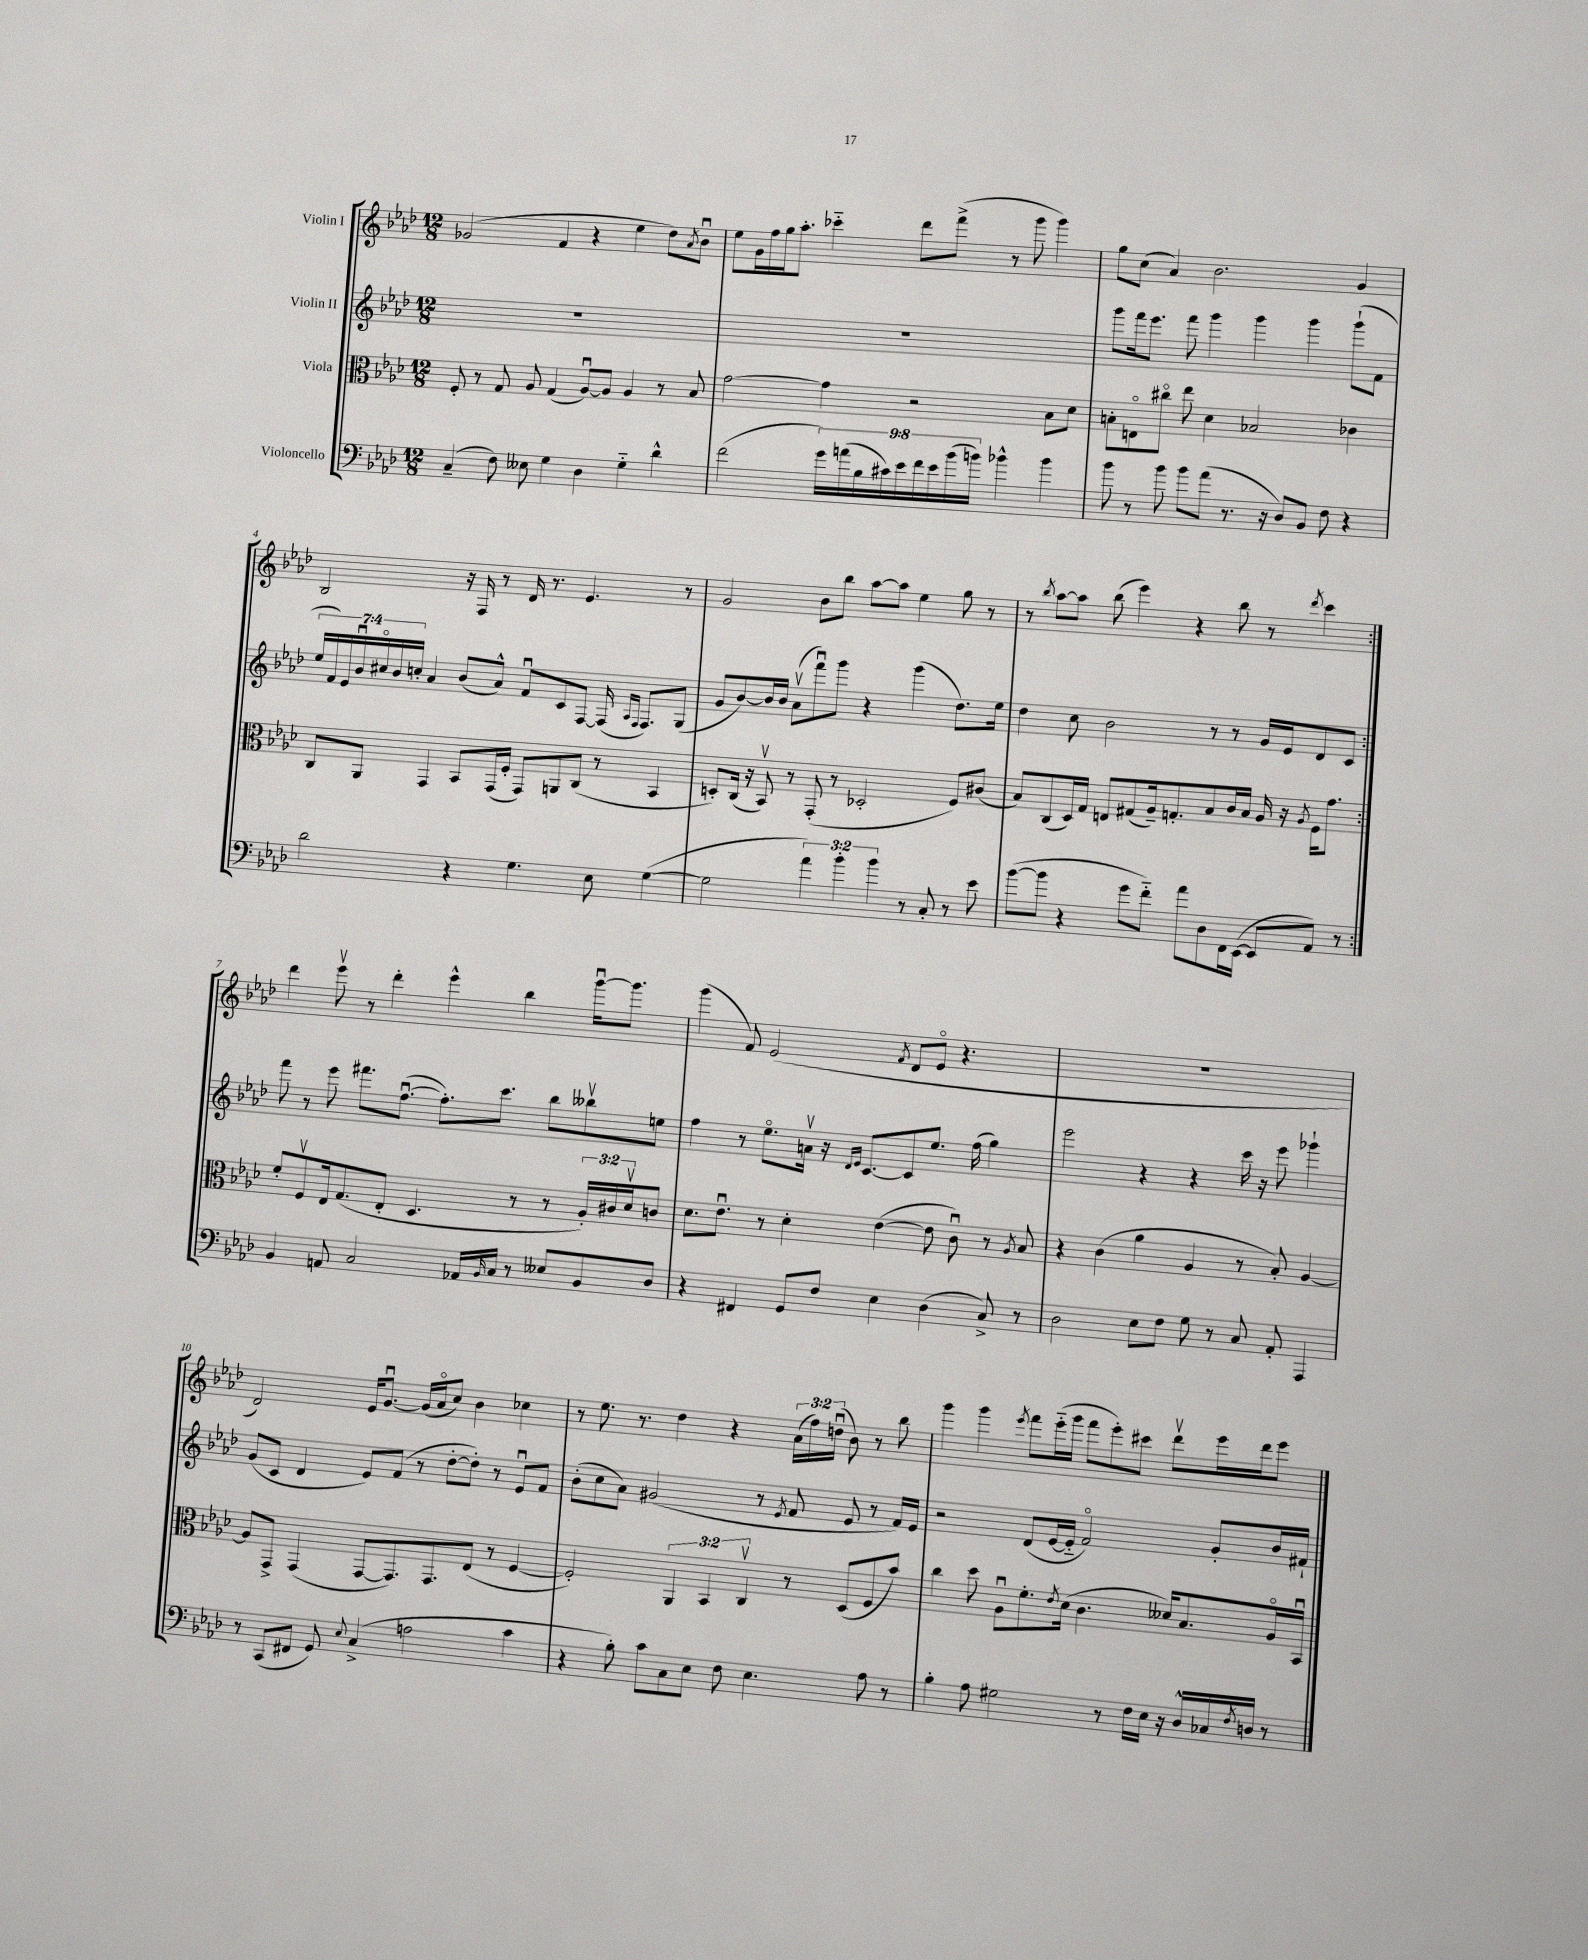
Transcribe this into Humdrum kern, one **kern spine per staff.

**kern	**kern	**kern	**kern
*staff4	*staff3	*staff2	*staff1
*clefF4	*clefC3	*clefG2	*clefG2
*k[b-e-a-d-]	*k[b-e-a-d-]	*k[b-e-a-d-]	*k[b-e-a-d-]
*M12/8	*M12/8	*M12/8	*M12/8
(4C~/	8F'/	1.r	(2g-/
.	8r	.	.
8F\)	8G/	.	.
8E--\	8A-/	.	.
4G\	(4G/	.	4f/
4D-\	[8A-u/L)	.	4r
.	8A-/]J	.	.
4G'~\	4A-/	.	4ee-\
4d-^^\	8r	.	8dd-\L)
.	.	.	8qa-/
.	8B-/	.	8b-u\J
=	=	=	=
(2f\	[2g\	1.r	8ee-\L
.	.	.	16g\L
.	.	.	16ff\
.	.	.	16gg\J
.	.	.	8.aa-'\J
18g\LL)	4g\]	.	4ccc-'~\
(18a\	.	.	.
18B-\	.	.	.
18c#\)	.	.	.
18e-\	.	.	.
.	2r	.	8ddd-\L
18f\	.	.	.
18e-\	.	.	.
.	.	.	(8fff^\J
(18b-\	.	.	.
18b\JJ)	.	.	.
4b-^^\	.	.	8r
.	.	.	8ggg\
4b-\	8B-\L	.	4ggg\)
.	8d-\J	.	.
=	=	=	=
8b-\	8B'\L	8ggg\L	8gg\L
8r	8Eo\	16fff\k	(8cc\J
.	.	8.eee-\J	.
8b-\	8cc#o\J	.	4a-/)
8b-\L	8ee-\	8fff\	.
(8a-\J	4d-\	4ggg\	2.b-\
8.r	.	.	.
.	2B-/	4ggg\	.
16r	.	.	.
8D-/L)	.	.	.
8BB-/J	.	4ggg\	.
8F\	.	.	.
4r	4c-\	(8ggg`\L	4g/
.	.	8f\J	.
=	=	=	=
2d-\	8C/L	28ee-/LL	2B-/
.	.	28f/)	.
.	.	28e-/	.
.	.	28b-u/	.
.	8AA-/J	.	.
.	.	28cc#o/	.
.	.	28b-/	.
.	.	28cc'/JJ	.
.	4GG/	4a-/	.
4r	8BB-/L	(8b-/L	16r
.	.	.	16F/
.	(16GG/L	8a-^^/J)	8r
.	16F'/JJ	.	.
4.G\	8GG/L)	8fu/L	16d-/
.	.	.	8.r
.	8AA/	8c/	.
.	(8C/J	[8F/J	4.e-/
8E-\	8r	(16F/]	.
.	.	16qqA-/LL	.
.	.	16qqF/JJ	.
.	.	8.F/L)	.
([4G\	4BB-/	.	.
.	.	(8G/J	8r
=	=	=	=
2G\]	8D'/L)	8g/L	2g/
.	(16C/Jk	[8b-/)	.
.	16r	.	.
.	8BB-v/)	16b-/]L	.
.	.	16b-/JJ	.
.	8r	(8a-v\L	.
6a-\)	(8GG'/	8fffu\)	8b-\L
.	8r	8ggg\J	8bb-\J
6b-'\	.	.	.
.	2D-'/	4r	[8aa-\L
6b-\	.	.	.
.	.	.	8aa-\]J
8r	.	(4ggg\	4ee-\
8C'/	.	.	.
8r	8F/L)	8.dd-\L)	8gg\
8e-\	(8c#/J	.	8r
.	.	16ee-\Jk	.
=	=	=	=
([8b-\L	8B-/L)	4dd-\	8r
.	.	.	8qbb-/
8b-\]J	(8C/	.	[8aa-\L
4r	16D-/L)	8cc\	8aa-\]J
.	16G/JJ	.	.
.	8E/L	2b-\	(8bb-\
8g\L	(8G#/	.	4eee-\)
8f'~\J)	16A-~/k)	.	.
.	8.G'/	.	.
8a-\L	.	.	4r
8D-\	8B-/	8r	.
16FF\L	16c/L	8r	8bb-\
([16EE-\JJ	16B-/JJ	.	.
8EE-/]L	16A-/	16g/LL	8r
.	16r	16e-/J	.
.	8qA-/	.	8qddd-/
8AA-/J)	16F\LK	8d-/	4ccc\
.	8.g\J	.	.
8r	.	8c/J	.
=:|!	=:|!	=:|!	=:|!
4BB-/	8f'/L	8fff\	4ddd-\
.	8Fv/	8r	.
8AA/	16E-/k	8eee-\	8eee-v\
.	(8.G/	.	.
2C/	.	8.fff#\L	8r
.	8E-'/J	.	4ddd-'\
.	.	([8.ffu\J	.
.	4.D-/	.	.
.	.	8.ff'\]L)	4eee-^^\
16AA-/LL	.	.	.
16qqBB-/	.	.	.
16C/JJ	.	8.ccc\J	.
8r	8r	.	4bb-\
8E--/L	8r	8bb-\L	.
8BB-/	24A-'/LL)	8bb--v\	[16gggu\LK
.	24c#/	.	.
.	.	.	8.ggg\]J
.	24d-v/J	.	.
8D-/J	8c/J	8ee\J	.
=	=	=	=
4r	8.d-\L	4ff\	(4ggg\
.	8.e-u\J	.	.
4FF#/	.	8r	8f/)
.	8r	8.ee-o\L	(2e-/
8GG/L	4d-'\	.	.
.	.	16av\Jk	.
8F/J	.	16r	.
.	.	16qqd-/LL	.
.	.	16qqe-/JJ	.
.	.	[8.c/L	.
4E-\	([4e-\	.	.
.	.	.	8qf/
.	.	8c/]	8d-/L
(4D-\	8e-\]	8.ee-/J	8e-o/J
.	8cu\)	.	4.r
.	.	(16ff\	.
8C^/)	8r	4gg\)	.
.	8qA-/	.	.
8r	8B-/	.	.
=	=	=	=
2D-\	4r	2eee-\	1.r
.	(4c\	.	.
8E-\L	4a-\	4r	.
8F\J	.	.	.
8G\	4A-/	4r	.
8r	.	.	.
8C/	8r	16ccc\	.
.	.	16r	.
8AA-'/	8B-'/)	8eee-\	.
4AAA-/	[4A-/	4ggg-`\	.
=	=	=	=
8r	8A-/]L	(8g/L	2d-/)
(8CC/L	8GG^/J	8c/J	.
8FF#/J	(4GG/	4d-/	.
8GG/)	.	.	.
8qqE-/	.	.	.
(4C^/	[8GG/L	8e-/L)	16e-/LK
.	.	.	[8.gu/J
.	8.GG/])	(8f/J	.
2A\	.	8r	(16g/]LL
.	8.GG/	.	16a-o/J
.	.	[8dd-'\L	8cc/J)
.	(8E-/J	8dd-'\]J)	4b-\
.	8r	8r	.
4c\	[4F/	8e-u/L	4cc-\
.	.	8f/J	.
=	=	=	=
4r	2F'/])	(8b-'\L	8r
.	.	8cc\	8.ee-\
8B-'\)	.	8a-\J)	.
.	.	.	8.r
8c\L	.	(2g#/	.
8C\	6AA-/	.	4dd-\
8E-\J	.	.	.
.	6BB-/	.	.
8F\	.	.	4r
.	6Cv/	.	.
4.E-\	.	8r	.
.	.	8qe-/	.
.	8r	8f/	(24a-\LL
.	.	.	24ff\)
.	.	.	(24ddu\JJ
.	(8D-/L	8e-/	8b-\)
8A-\	8F/	8r	8r
8r	8b-/J)	16f/LL)	8bb-\
.	.	16e-/JJ	.
=	=	=	=
4B-'\	4cc\	2r	4ggg\
8A-\	8dd-\	.	4ggg\
2G#\	8A-u\L	.	.
.	.	.	8qeee-/
.	8.f'\	(8d-/L	8fff\L
.	.	[16e-/L	(16eee-'~\L
.	8qe-/	.	.
.	(16d-\Jk	16e-'~/]JJ	16ggg\JJ
.	4.c\	2fo/)	8fff\L
8r	.	.	8eee-'\)
16F\LL	.	.	8ccc#\J
16E-\JJ	.	.	.
16r	16d--/LK)	.	8ddd-v\L
16D-^^/LL	8.B-/	.	.
16C-/	.	8g'/L	16eee-\L
8qF/	.	.	.
16D/JJ	.	.	16ddd-\J
8r	16A-o/L	16b-/L	8eee-\J
.	16BB-u/JJ	16f#`/JJ	.
==	==	==	==
*-	*-	*-	*-
